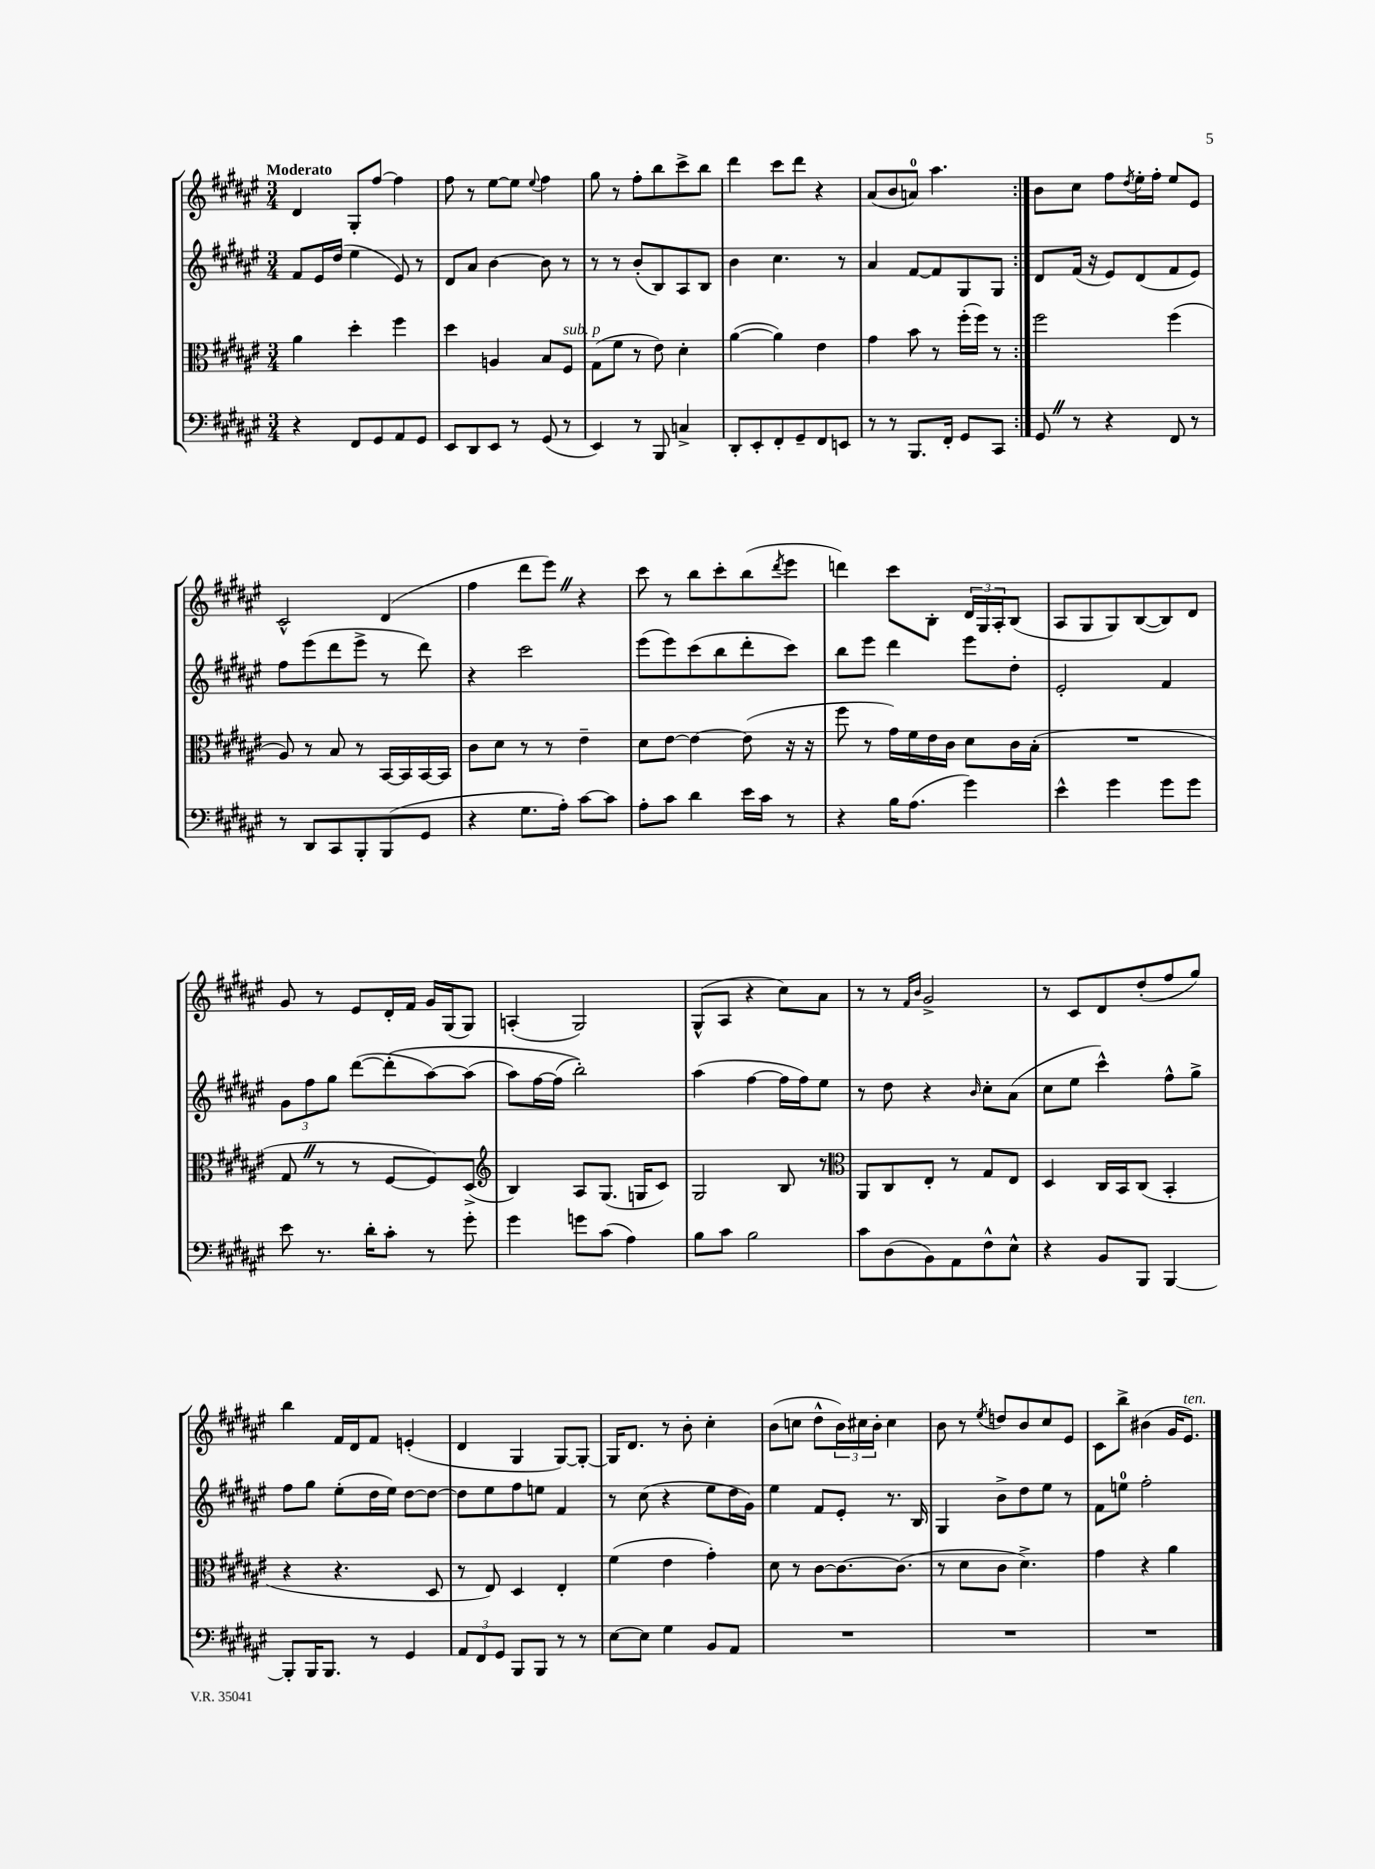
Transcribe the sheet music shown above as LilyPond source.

<<
\new StaffGroup <<
\new Staff = "s0" {
    \clef treble \key fis \major \numericTimeSignature \time 3/4 \tempo "Moderato"
    \repeat volta 2 { dis'4 gis8-. fis''8~ fis''4 |
    fis''8 r8 eis''8~ eis''8 \appoggiatura { eis''8 } fis''4 |
    gis''8 r8 fis''8-. b''8 cis'''8-> b''8 |
    dis'''4 cis'''8 dis'''8 r4 |
    ais'8( b'8 a'8-0) ais''4. | }
    b'8 cis''8 fis''8 \acciaccatura { dis''8 } eis''16-. fis''16-. eis''8 eis'8 |
    cis'2-^ dis'4( |
    fis''4 dis'''8 eis'''8) \once \override BreathingSign.text = \markup { \musicglyph "scripts.caesura.straight" } \breathe r4 |
    cis'''8 r8 b''8 cis'''8-. b''8( \acciaccatura { dis'''8 } eis'''8 |
    d'''4) cis'''8 b8-. \tuplet 3/2 { dis'16 gis16 ais16-. } b8( |
    ais8 gis8 gis8) b8~( b8) dis'8 |
    gis'8 r8 eis'8 dis'16-. fis'16 gis'16 gis16( gis8) |
    a4-.( gis2) |
    gis8-^( ais8 r4 cis''8) ais'8 |
    r8 r8 \grace { fis'16 b'16 } gis'2-> |
    r8 cis'8 dis'8 dis''8-.( fis''8 gis''8) |
    b''4 fis'16 dis'16 fis'8 e'4-.( |
    dis'4 gis4 gis8~) gis8~-. |
    gis16 dis'8. r8 b'8-. cis''4-. |
    b'8( c''8 dis''8-^ \tuplet 3/2 { b'16) cis''16 b'16-. } cis''4 |
    b'8 r8 \acciaccatura { eis''8 } d''8 b'8 cis''8 eis'8 |
    cis'8 b''8-> bis'4( gis'16 eis'8.^\markup { \italic "ten." }) \bar "|." |
}
\new Staff = "s1" {
    \clef treble \key fis \major \numericTimeSignature \time 3/4
    \repeat volta 2 { fis'8 eis'16 dis''16( eis''4 eis'8) r8 |
    dis'8 ais'8 b'4~ b'8 r8 |
    r8 r8 b'8-.( b8) ais8 b8 |
    b'4 cis''4. r8 |
    ais'4 fis'8~ fis'8 gis8 gis8 | }
    dis'8 fis'16( r16 eis'8) dis'8( fis'8 eis'8) |
    fis''8 eis'''8( dis'''8 eis'''8-> r8 dis'''8) |
    r4 cis'''2 |
    eis'''8( eis'''8) cis'''8( b''8 dis'''8-. cis'''8) |
    b''8 eis'''8 dis'''4 eis'''8 dis''8-. |
    eis'2-. fis'4 |
    \tuplet 3/2 { gis'8 fis''8 gis''8 } dis'''8~( dis'''8-.\( ais''8~) ais''8( |
    ais''8) fis''16~ fis''16( b''2-.)\) |
    ais''4( fis''4~ fis''16 fis''16) eis''8 |
    r8 dis''8 r4 \grace { b'16 } cis''8-. ais'8( |
    cis''8 eis''8 cis'''4-^) fis''8-^ gis''8-> |
    fis''8 gis''8 eis''8-.( dis''16 eis''16) dis''8~ dis''8~ |
    dis''8 eis''8 fis''8 e''8 fis'4 |
    r8 cis''8( r4 eis''8 dis''16 gis'16) |
    eis''4 fis'8 eis'8-. r8. b16 |
    gis4 b'8-> dis''8 eis''8 r8 |
    fis'8 e''8-0 fis''2-. \bar "|." |
}
\new Staff = "s2" {
    \clef alto \key fis \major \numericTimeSignature \time 3/4
    \repeat volta 2 { ais'4 dis''4-. fis''4 |
    dis''4 a4 b8 fis8^\markup { \italic "sub. p" } |
    gis8( fis'8 r8 eis'8) dis'4-. |
    ais'4~( ais'4) eis'4 |
    gis'4 b'8 r8 fis''16-.( fis''16) r8 | }
    fis''2 fis''4( |
    ais8) r8 b8 r8 b,16~ b,16 b,16~ b,16 |
    cis'8 dis'8 r8 r8 eis'4-- |
    dis'8 eis'8~ eis'4~ eis'8( r16 r16 |
    fis''8 r8 gis'16) fis'16 eis'16 cis'16 dis'8 cis'16 b16-.( |
    R2. |
    gis8 \once \override BreathingSign.text = \markup { \musicglyph "scripts.caesura.straight" } \breathe r8 r8 fis8~ fis8) dis8->( |
    \clef treble b4) ais8 gis8.( g16 cis'8) |
    gis2 b8 r8 |
    \clef alto ais,8 cis8 eis8-. r8 gis8 eis8 |
    dis4 cis16 b,16 cis8( b,4-. |
    r4 r4. dis8 |
    r8 eis8) dis4 eis4-. |
    fis'4( eis'4 gis'4-.) |
    dis'8 r8 cis'8~ cis'8.~ cis'8.( |
    r8 dis'8 cis'8 dis'4.->) |
    gis'4 r4 ais'4 \bar "|." |
}
\new Staff = "s3" {
    \clef bass \key fis \major \numericTimeSignature \time 3/4
    \repeat volta 2 { r4 fis,8 gis,8 ais,8 gis,8 |
    eis,8 dis,8 eis,8 r8 gis,8( r8 |
    eis,4) r8 b,,8 c4-> |
    dis,8-. eis,8-. fis,8-. gis,8-- fis,8 e,8 |
    r8 r8 b,,8. fis,16-. gis,8 cis,8 | }
    gis,8 \once \override BreathingSign.text = \markup { \musicglyph "scripts.caesura.straight" } \breathe r8 r4 fis,8 r8 |
    r8 dis,8 cis,8 b,,8-. b,,8( gis,8 |
    r4 gis8. ais16-.) cis'8~ cis'8 |
    ais8-. cis'8 dis'4 eis'16 cis'16 r8 |
    r4 b16 ais8.( gis'4) |
    eis'4-^ gis'4 gis'8 gis'8 |
    eis'8 r8. dis'16-. cis'8-. r8 gis'8-. |
    gis'4 g'8 cis'8( ais4) |
    b8 cis'8 b2 |
    cis'8 dis8( b,8) ais,8 fis8-^ eis8-^ |
    r4 b,8 b,,8 b,,4~ |
    b,,8-. b,,16 b,,8. r8 gis,4 |
    \tuplet 3/2 { ais,8 fis,8 gis,8 } b,,8 b,,8 r8 r8 |
    eis8~ eis8 gis4 b,8 ais,8 |
    R2. |
    R2. |
    R2. \bar "|." |
}
>>
>>
\layout { \context { \Score \remove "Bar_number_engraver" } }
